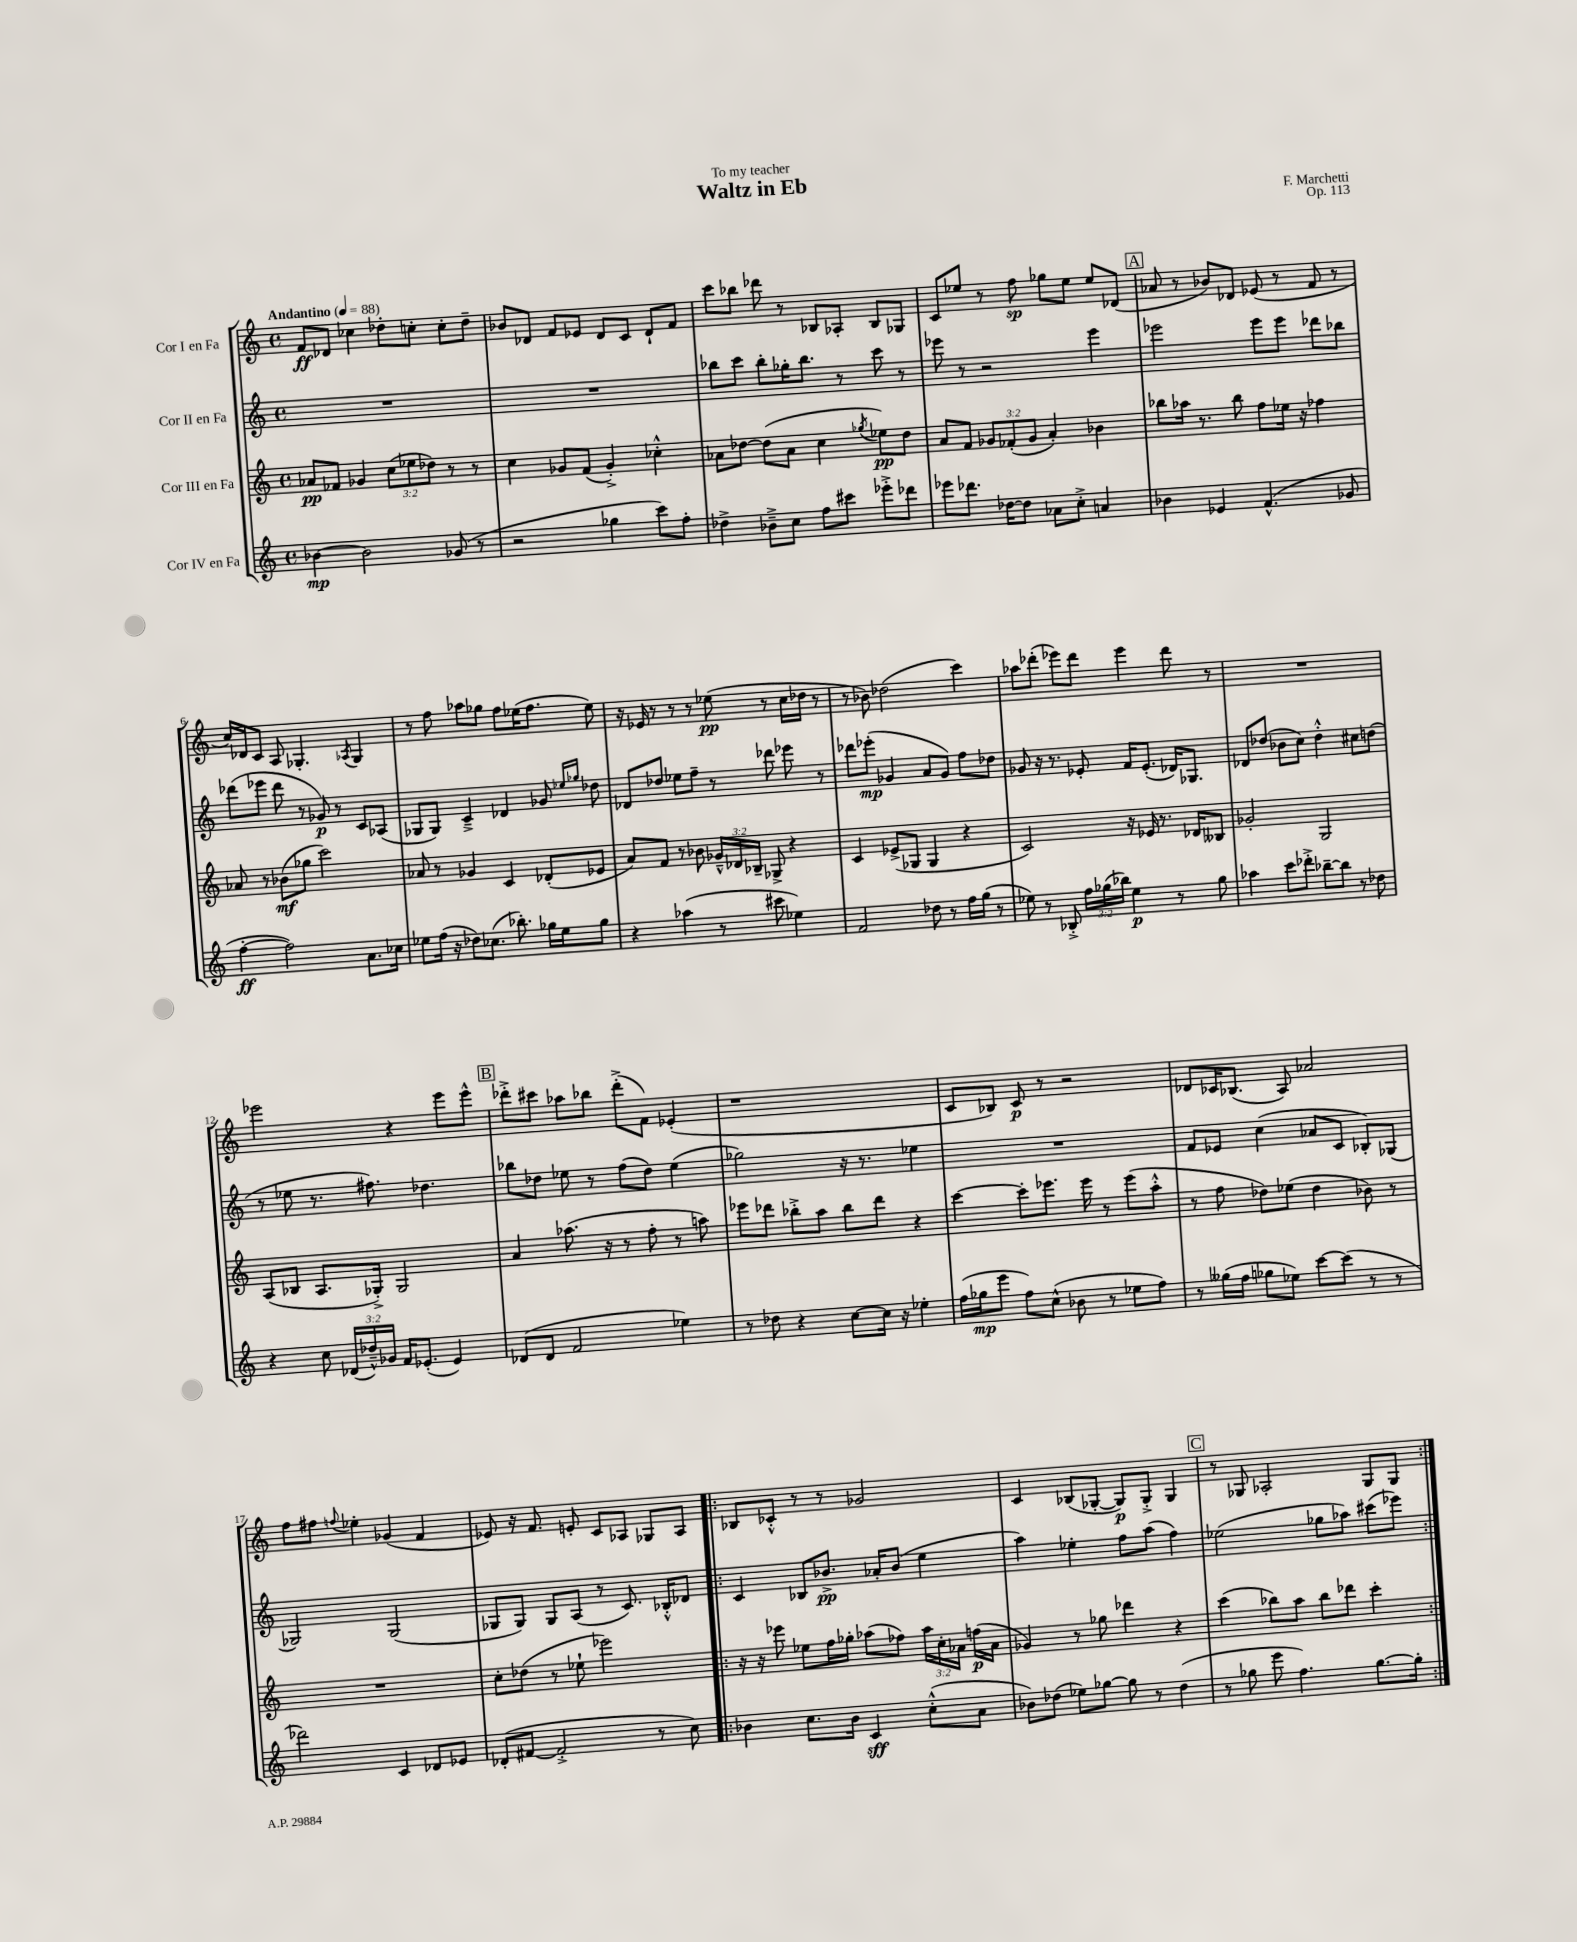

**kern	**kern	**kern	**kern
*staff4	*staff3	*staff2	*staff1
*clefG2	*clefG2	*clefG2	*clefG2
*k[]	*k[]	*k[]	*k[]
*M4/4	*M4/4	*M4/4	*M4/4
*met(c)	*met(c)	*met(c)	*met(c)
*MM88	*MM88	*MM88	*MM88
[4b-	8a-	1r	8f
.	8f-	.	8d-
2b-]	4g-	.	4cc-
.	(12cc	.	8dd-'
.	12ee-	.	.
.	.	.	8cc'
.	12dd-)	.	.
(8g-	8r	.	8cc'
8r	8r	.	8dd-~
=	=	=	=
2r	4cc	1r	8b-
.	.	.	8d-
.	8g-	.	8f
.	(8f	.	8e-
4gg-	4g-'^)	.	8d-
.	.	.	8c
8ccc)	4cc-'^^	.	8d-`
8ff'	.	.	8f
=	=	=	=
4dd-^	8a-	8bb-	8ccc
.	[8dd-	8ccc	8bb-
8b-~^	(8dd-]	8bb-'	8ddd-
8cc	8a-	16gg-'	8r
.	.	8.bb-	.
8ff	4cc	.	8B-
8ccc#	.	8r	8A-'
.	8qgg-	.	.
8eee-'^	8ee-)	8ccc	8B-
8ddd-	8dd-	8r	8G-
=	=	=	=
8eee-	8a	8eee-	8c
8.ddd-	8f	8r	8ee-
.	12g-	2r	8r
[16dd-	.	.	.
.	(12f-'	.	.
8dd-]	.	.	8ff
.	12g-	.	.
8a-	4a')	.	8gg-
8cc'^	.	.	8ee-
4a	4b-	4eee-	8ee-
.	.	.	(8d-
=	=	=	=
4b-	8bb-	2eee-	8a-
.	16aa-	.	8r
.	8.r	.	.
4e-	.	.	8b-)
.	8bb-	.	8d-
(4.f^^	8ff	8eee-	(8e-
.	16ee-	8eee-	8r
.	16r	.	.
.	4ff-	8ddd-	8f
8g-	.	8bb-	8r
=	=	=	=
[4ff'	8a-	(8ddd-	16cc)
.	.	.	16d-
.	8r	8eee-	8c
2ff])	(8b-	8ddd-	8A
.	8gg-	8r	4.G-'
.	2ccc)	8g-)	.
.	.	8r	.
.	.	.	8qA-
8.a	.	8c	4G-
.	.	(8A-	.
16cc-	.	.	.
=	=	=	=
8ee-	8a-	8G-	8r
(16ff	8r	8G-)	8ff
16r	.	.	.
8dd-)	4g-	4c~^	8aa-
(8.cc-	.	.	8gg-
.	4c	4d-	8ff
8.bb-')	.	.	.
.	.	.	(16ee-
.	.	.	8.ff
16gg-	(8d-'	8g-	.
16ee-	.	.	.
.	.	16qqee-	.
.	.	16qqgg-	.
8gg-	8e-	8dd-	8ee-)
=	=	=	=
4r	8a)	8d-	16r
.	.	.	16e-
.	8f	8dd-	8r
(4aa-	8r	8ee-	8r
.	8b-	8ff~	8r
8r	24g-~^^	8r	(8ee-
.	24d-	.	.
.	24B-~	.	.
8ccc#	8G-^	8ddd-	8r
4ee-)	4r	8eee-	16cc
.	.	.	16dd-
.	.	8r	8r
=	=	=	=
2f	4c	8ddd-	8r
.	.	(8eee-'	8b-)
.	(8e-^	4g-	(2dd-
.	8G-	.	.
8dd-	4G-	8a	.
8r	.	8g-)	.
16ff	4r	8ff	4ccc)
(16gg	.	.	.
8r	.	8dd-	.
=	=	=	=
8ee-)	2c)	8g-	8aa-
8r	.	16r	(8ddd-'
.	.	8.r	.
8B-'^	.	.	8eee-)
24ff	.	8e-'	8ddd-
(24gg-	.	.	.
24bb-)	.	.	.
4ee-	16r	16f	4eee-
.	16e-	(8.e-'	.
.	8.r	.	.
8r	.	16d-)	8ddd-
.	16d-	8.G-	.
8gg-	8B--	.	8r
=	=	=	=
4aa-	2g-'	8d-	1r
.	.	(8dd-	.
8ccc	.	8b-	.
8ddd-'^	.	8cc)	.
[8bb-~	2G	4dd-'^^	.
8bb-]	.	.	.
8r	.	8cc#	.
8dd-	.	(8dd	.
=	=	=	=
4r	(8A	8r	2eee-
.	8B-	8ee-	.
8cc	8.A	8.r	.
(24d-	.	.	.
24dd-~^^)	.	.	.
.	16G-'^)	8.ff#)	.
24g-	.	.	.
16f	2G-	.	4r
(8.e-'	.	.	.
.	.	4.dd-	.
4e-)	.	.	8eee-
.	.	.	8eee-^^
=	=	=	=
(8d-	4a	8bb-	8ddd-'^
8d-	.	8dd-	8ccc#
2f	(8.aa-	8ee-	8aa-
.	.	8r	8bb-
.	16r	.	.
.	8r	(8ff	(8ddd-'^
.	8ff'	8dd-)	8f)
4ee-)	8r	(4ee-	(4e-'
.	8aa)	.	.
=	=	=	=
8r	8eee-	2gg-)	1r
8dd-	8ddd-	.	.
4r	8bb-'^	.	.
.	8aa	.	.
[8cc	8bb-	16r	.
.	.	8.r	.
16cc]	8ddd-	.	.
16r	.	.	.
4ee-'	4r	4ee-	.
=	=	=	=
(16ff	[4ccc	1r	8c
16gg-	.	.	.
8eee	.	.	8B-)
8ff)	8ccc']	.	8c
(8cc^^	8.eee-	.	8r
8b-	.	.	2r
.	16eee-	.	.
8r	8r	.	.
8ee-	(8eee-	.	.
8ff)	8aa'^^	.	.
=	=	=	=
8r	8r	8f	8d-
(16gg--	8ff	8e-	16c-
16ff	.	.	(8.B-
8gg-	8dd-)	(4cc	.
8ee-)	(8ee-	.	8A)
[8ccc	4dd-	8a-	2a-
(8ccc]	.	8c	.
8r	8b-)	8B-')	.
8r	8r	(8G-	.
=	=	=	=
2ddd-)	1r	2G-)	8ff
.	.	.	8ff#
.	.	.	8qqff
.	.	.	4ee-'
4c	.	(2G-	(4g-
8d-	.	.	4f
8e-	.	.	.
=	=	=	=
(8d-'	8cc'	8G-	8e-)
[8f#	(8dd-	8G-)	16r
.	.	.	8.f
2f#'^]	8r	8G-	.
.	8ee-`	(8A	8e'
.	2eee-)	8r	8c
.	.	8.c)	8A-
8r	.	.	8G-
.	.	16B-'^^	.
8cc)	.	8d-	8A-
=!|:	=!|:	=!|:	=!|:
4b-	16r	4c	8B-
.	16r	.	.
.	8eee-	.	8c-'^^
8.cc	8ee-	8B-	8r
.	16ff	8.b-^	8r
16b-	16gg-'	.	.
4c	(8aa-	.	2g-
.	.	16a-'	.
.	8ff-)	(8b-	.
(8cc'^^	24aa-	4ee	.
.	24cc'	.	.
.	24a-	.	.
8a	(16ff	.	.
.	16a-	.	.
=	=	=	=
8b-)	4g-)	4aa)	4c
(8dd-	.	.	.
8ee-)	8r	4ee-'	(8B-
[8gg-	8gg-	.	[8G-'
8gg-]	4ddd-	8ff	8G-])
8r	.	(8aa	8G-'^
(4dd-	4r	4ff)	4G-
=	=	=	=
8r	(4ccc	(2ee-	8r
8gg-	.	.	8G-
8eee	8bb-)	.	2A-'
4.ff)	8aa	.	.
.	8bb-	8gg-	.
.	8ddd-	8aa-)	.
[8.gg-	4ccc'	(8ccc#	8G-
.	.	8eee-)	8G-
16gg-']	.	.	.
==:|!	==:|!	==:|!	==:|!
*-	*-	*-	*-
